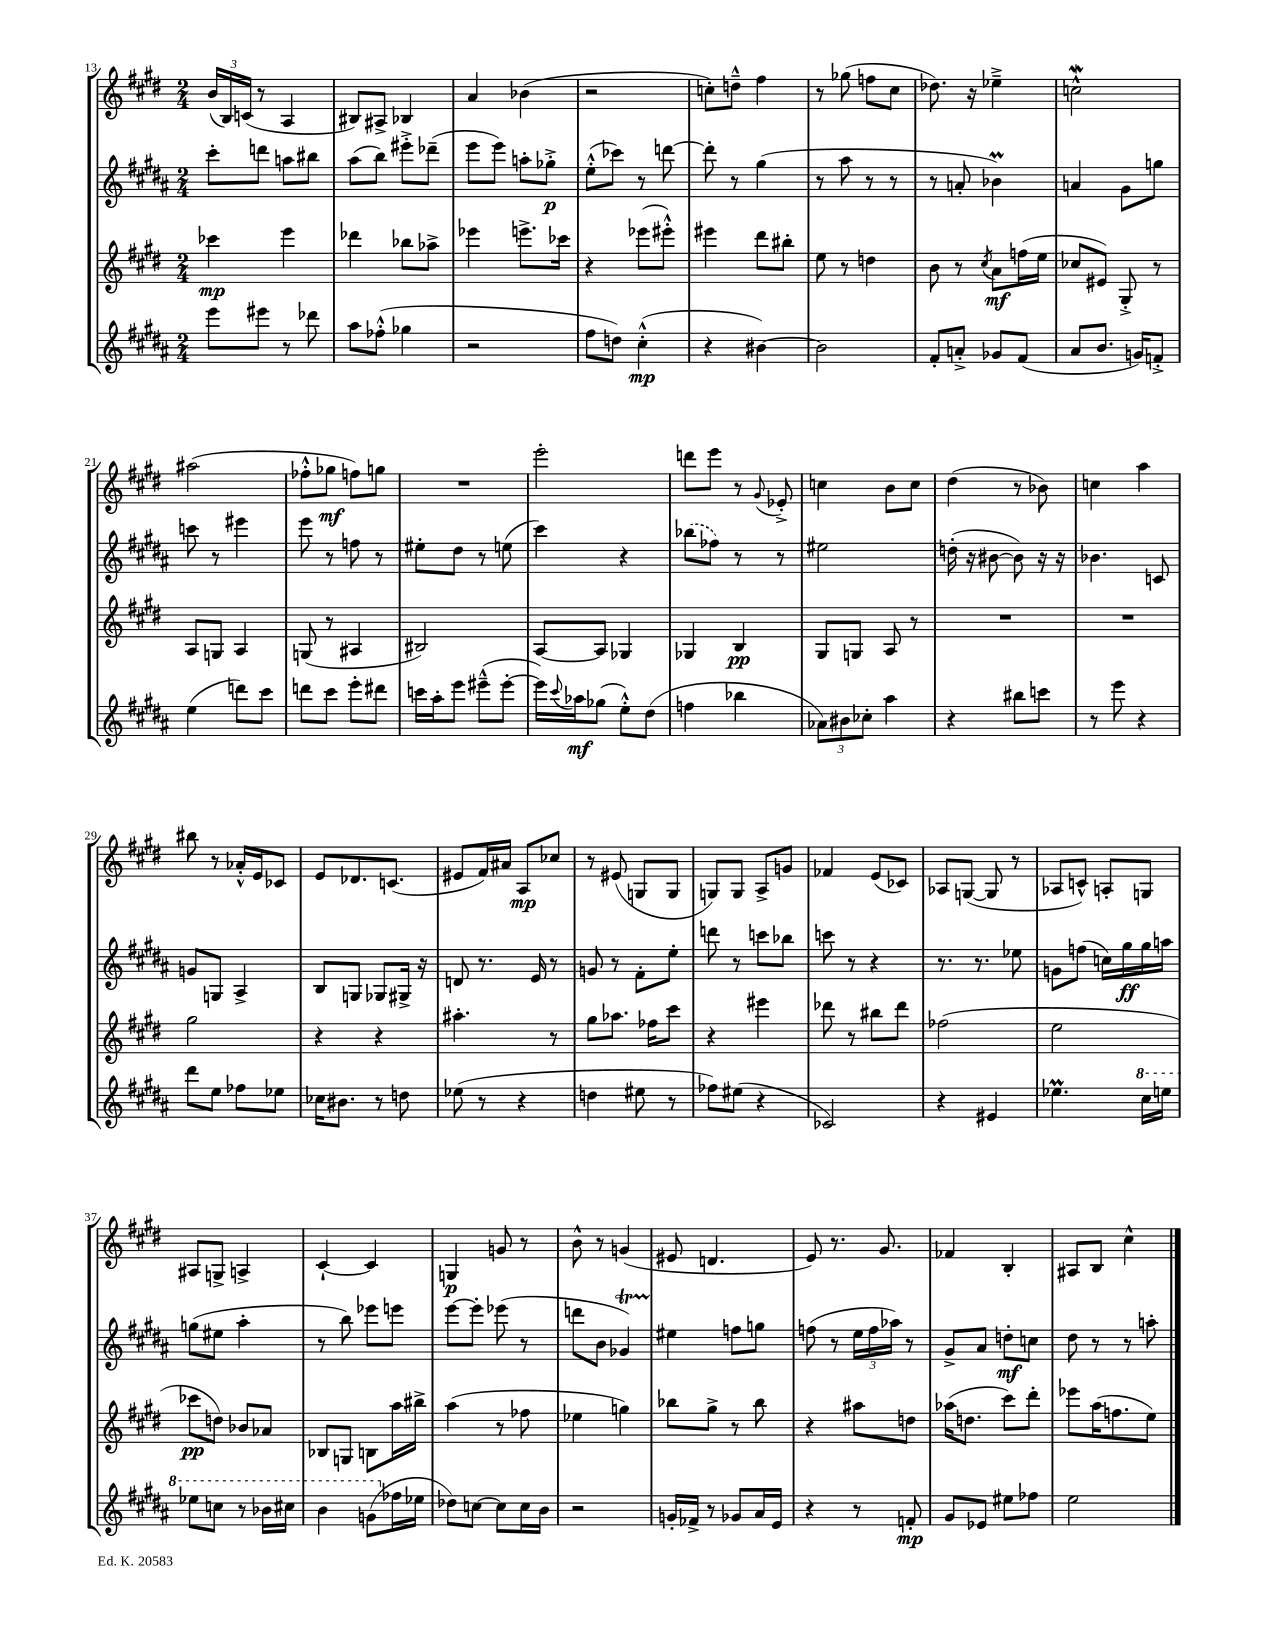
<<
\new StaffGroup <<
\new Staff = "s0" {
    \clef treble \key e \major \numericTimeSignature \time 2/4
    \tuplet 3/2 { b'16( b16) c'16( } r8 a4 |
    bis8) ais8-> bes4 |
    a'4 bes'4( |
    r2 |
    c''8-.) d''8---^ fis''4 |
    r8 ges''8( f''8 cis''8 |
    des''8.) r16 ees''4---> |
    c''2-^\mordent |
    ais''2( |
    fes''8-.-^ ges''8\mf f''8) g''8 |
    R2 |
    e'''2-. |
    d'''8 e'''8 r8 \appoggiatura { gis'8 } ees'8-.-> |
    c''4 b'8 c''8 |
    dis''4( r8 bes'8) |
    c''4 a''4 |
    bis''8 r8 aes'16-.-^ e'16 ces'8 |
    e'8 des'8. c'8.( |
    eis'8 fis'16) ais'16 a8\mp ces''8 |
    r8 eis'8( g8 g8 |
    g8) g8 a8-> g'8 |
    fes'4 e'8( ces'8) |
    aes8 g8~( g8 r8 |
    aes8 c'8-^) a8-. g8 |
    ais8 g8-> a4-> |
    cis'4~-! cis'4 |
    g4\p g'8 r8 |
    b'8-^ r8 g'4( |
    eis'8 d'4. |
    e'8) r8. gis'8. |
    fes'4 b4-. |
    ais8 b8 cis''4-^ \bar "|." |
}
\new Staff = "s1" {
    \clef treble \key b \major \numericTimeSignature \time 2/4
    cis'''8-. d'''8 a''8 bis''8 |
    ais''8( b''8) eis'''8-.-> des'''8--( |
    e'''8 e'''8) a''8-. ges''8-.->\p |
    e''8-.-^( ces'''8) r8 d'''8~ |
    d'''8-. r8 gis''4( |
    r8 ais''8 r8 r8 |
    r8 a'8-. bes'4\prall) |
    a'4 gis'8 g''8 |
    c'''8 r8 eis'''4 |
    e'''8 r8 f''8 r8 |
    eis''8-. dis''8 r8 e''8( |
    cis'''4) r4 |
    \once \slurDashed bes''8( fes''8) r8 r8 |
    eis''2 |
    d''16-.( r16 bis'8~ bis'8) r16 r16 |
    bes'4. c'8 |
    g'8 g8 ais4-> |
    b8 g8 ges8 gis16-> r16 |
    d'8 r8. e'16 r8 |
    g'8 r8 fis'8-. e''8-. |
    d'''8 r8 c'''8 bes''8 |
    c'''8 r8 r4 |
    r8. r8. ees''8 |
    g'8 f''8( c''16) gis''16\ff gis''16 a''16 |
    g''8( eis''8 ais''4-. |
    r8 b''8) ees'''8 e'''8 |
    e'''8~ e'''8-. ees'''8( r8 |
    d'''8 b'8 ges'4\startTrillSpan) |
    eis''4\stopTrillSpan f''8 g''8 |
    f''8( r8 \tuplet 3/2 { e''16 f''16 aes''16) } r8 |
    gis'8-> ais'8 d''8-.\mf c''8 |
    dis''8 r8 r8 a''8-. \bar "|." |
}
\new Staff = "s2" {
    \clef treble \key e \major \numericTimeSignature \time 2/4
    ces'''4\mp e'''4 |
    des'''4 bes''8 aes''8-> |
    ees'''4 e'''8.-> ces'''16 |
    r4 ees'''8( eis'''8-.-^) |
    eis'''4 dis'''8 bis''8-. |
    e''8 r8 d''4 |
    b'8 r8 \acciaccatura { cis''8 } a'8\mf f''16( e''16 |
    ces''8 eis'8) gis8-.-> r8 |
    a8 g8 a4 |
    g8( r8 ais4 |
    bis2) |
    a8~ a8 ges4 |
    ges4 b4\pp |
    gis8 g8 a8 r8 |
    R2 |
    R2 |
    gis''2 |
    r4 r4 |
    ais''4.-. r8 |
    gis''8 aes''8. fes''16 cis'''8 |
    r4 eis'''4 |
    des'''8 r8 bis''8 des'''8 |
    fes''2( |
    e''2 |
    ces'''8\pp d''8) bes'8 aes'8 |
    bes8 g8 b8 a''16 bis''16-> |
    a''4( r8 fes''8 |
    ees''4 g''4) |
    bes''8 gis''8-> r8 bes''8 |
    r4 ais''8 d''8 |
    aes''16( d''8. cis'''8) dis'''8-. |
    ees'''8 a''16( f''8. e''8) \bar "|." |
}
\new Staff = "s3" {
    \clef treble \key b \major \numericTimeSignature \time 2/4
    e'''8 eis'''8 r8 des'''8 |
    ais''8 fes''8-.-^( ges''4 |
    r2 |
    fis''8 d''8) cis''4-.-^\mp( |
    r4 bis'4~) |
    bis'2 |
    fis'8-. a'8-.-> ges'8 fis'8( |
    ais'8 b'8. g'16) f'8-.-> |
    e''4( d'''8) cis'''8 |
    d'''8 cis'''8 e'''8-. dis'''8 |
    c'''16 ais''16-. e'''8 eis'''8---^( eis'''8~-. |
    eis'''16) \appoggiatura { cis'''8 } aes''16\mf ges''8( e''8-.-^) dis''8( |
    f''4 bes''4 |
    \tuplet 3/2 { aes'8) bis'8 ces''8-. } ais''4 |
    r4 bis''8 c'''8 |
    r8 e'''8 r4 |
    dis'''8 e''8 fes''8 ees''8 |
    ces''16 bis'8. r8 d''8 |
    ees''8( r8 r4 |
    d''4 eis''8 r8 |
    fes''8) eis''8( r4 |
    ces'2) |
    r4 eis'4 |
    ees''4.\prall \ottava #1 cis'''16 e'''!16 |
    ees'''8 c'''8 r8 bes''16 cis'''16 |
    b''4 g''8( \ottava #0 fes''16 ees''16 |
    des''8) c''8~ c''8 c''16 b'16 |
    r2 |
    g'16-. fes'16-> r8 ges'8 ais'16 e'16 |
    r4 r8 f'8-.\mp |
    gis'8 ees'8 eis''8 fes''8 |
    e''2 \bar "|." |
}
>>
>>
\layout { \context { \Score currentBarNumber = #13 } }
